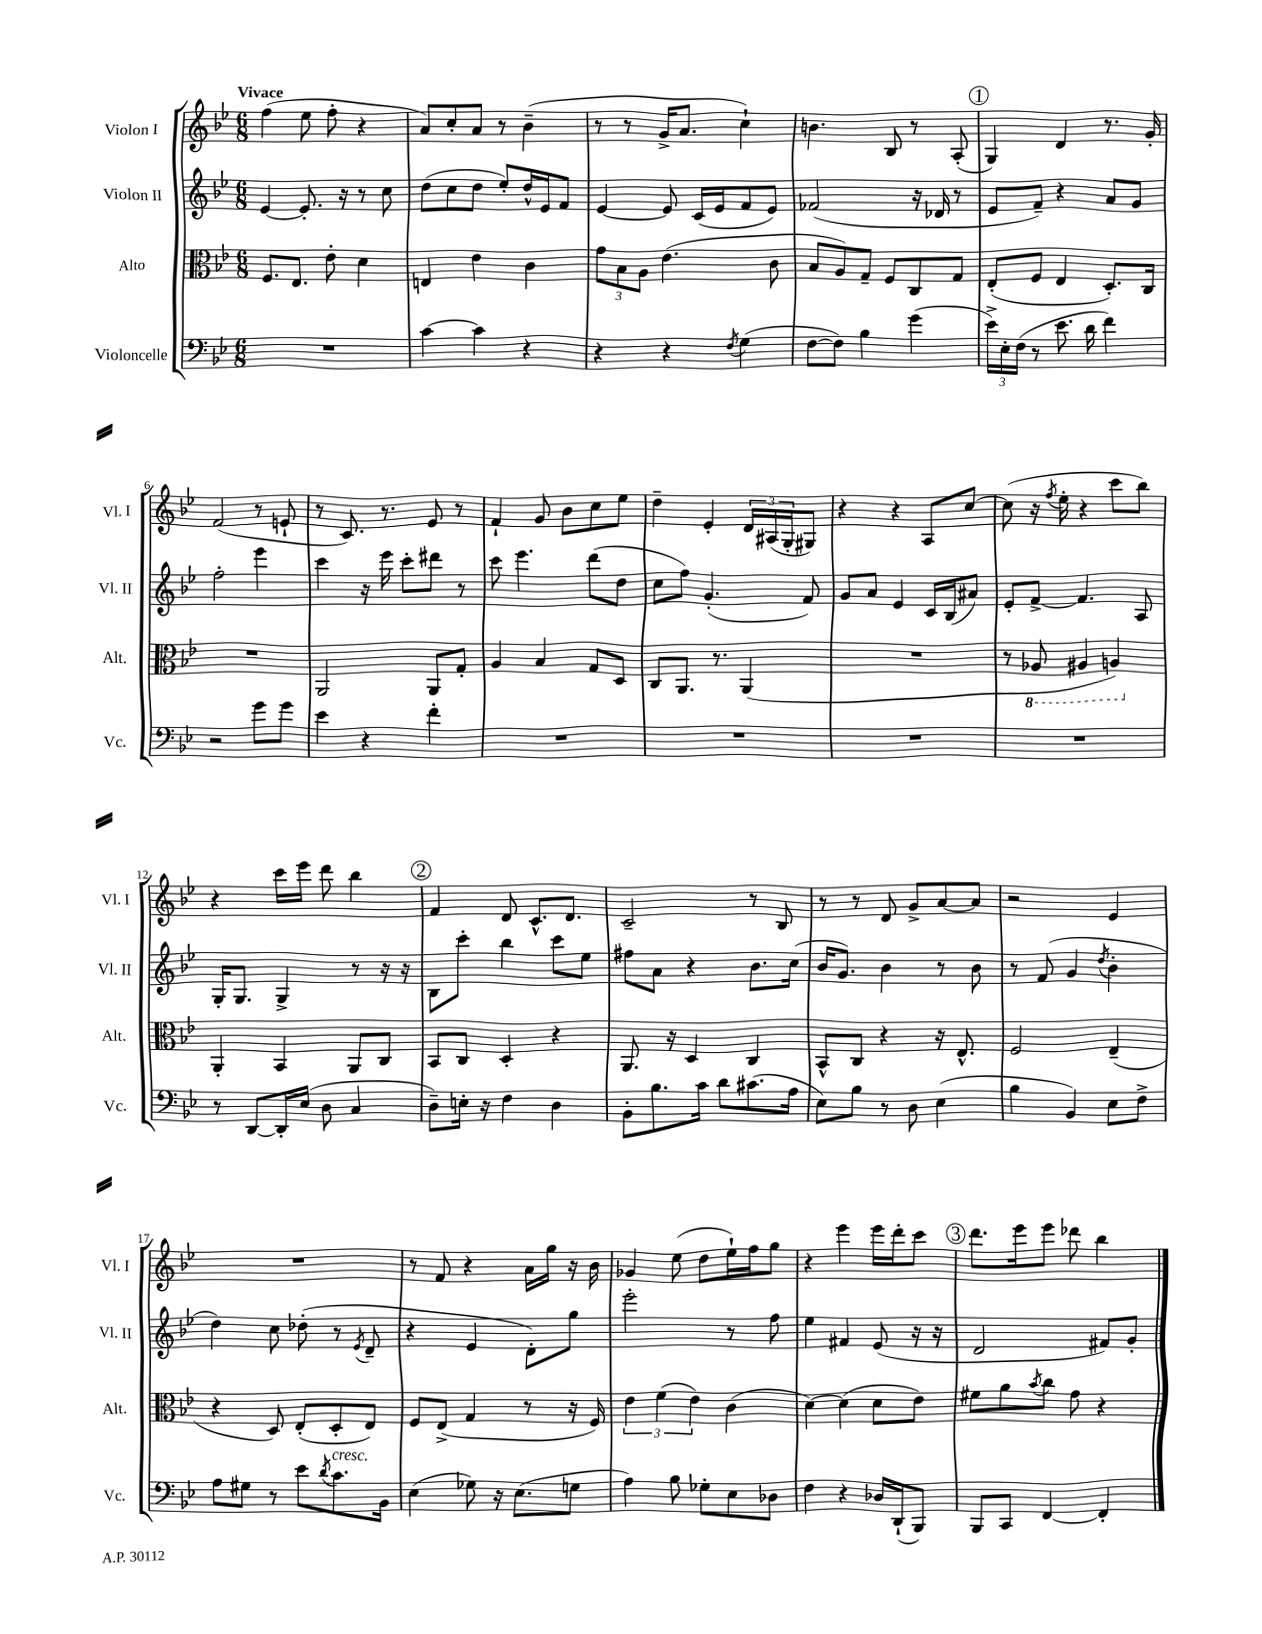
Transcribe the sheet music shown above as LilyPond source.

<<
\new StaffGroup <<
\new Staff = "s0" \with { instrumentName = "Violon I" shortInstrumentName = "Vl. I" } {
    \clef treble \key bes \major \numericTimeSignature \time 6/8 \tempo "Vivace"
    f''4( ees''8 f''8-. r4 |
    a'8) c''8-. a'8 r8 bes'4--( |
    r8 r8 g'16-> a'8. c''4-!) |
    b'4. bes8 r8 a8-.( |
    \mark \markup { \circle "1" } g4) d'4 r8. g'16-. |
    f'2( r8 e'8-! |
    r8 c'8.) r8. ees'8 r8 |
    f'4-! g'8 bes'8 c''8 ees''8 |
    d''4-- ees'4-. \tuplet 3/2 { d'16 ais16( g16-. } gis8) |
    r4 r4 a8 c''8~ |
    c''8( r16 \acciaccatura { f''8 } ees''16-. r4 c'''8 bes''8) |
    r4 c'''16 ees'''16 d'''8 bes''4 |
    \mark \markup { \circle "2" } f'4 d'8 c'8.-^ d'8. |
    c'2-- r8 bes8 |
    r8 r8 d'8 g'8-> a'8~ a'8 |
    r2 ees'4 |
    R2. |
    r8 f'8 r4 a'16 g''16 r16 bes'16 |
    ges'4 ees''8( d''8 ees''16-!) f''16 g''8 |
    r4 ees'''4 ees'''16 d'''16-. c'''8 |
    \mark \markup { \circle "3" } d'''8. ees'''16 ees'''8 des'''8 bes''4 \bar "|." |
}
\new Staff = "s1" \with { instrumentName = "Violon II" shortInstrumentName = "Vl. II" } {
    \clef treble \key bes \major \numericTimeSignature \time 6/8
    ees'4~ ees'8.-. r16 r8 c''8 |
    d''8( c''8 d''8 ees''8-.) d''16-^ ees'16 f'8 |
    ees'4~ ees'8 c'16( ees'16 f'8 ees'8) |
    fes'2( r16 des'16 r8 |
    \mark \markup { \circle "1" } ees'8 f'8--) r4 a'8 g'8 |
    f''2-. ees'''4 |
    c'''4 r16 ees'''16 c'''8-. dis'''8 r8 |
    c'''8 ees'''4. d'''8( d''8 |
    c''8 f''8) g'4.-.( f'8) |
    g'8 a'8 ees'4 c'16 bes16( ais'8) |
    ees'8-. f'8~-> f'4. a8 |
    g16-. g8. g4-> r8 r16 r16 |
    \mark \markup { \circle "2" } bes8 c'''8-. bes''4 c'''8 ees''8 |
    fis''8 a'8 r4 bes'8. c''16( |
    bes'16 g'8.) bes'4 r8 bes'8 |
    r8 f'8( g'4 \acciaccatura { d''8 } bes'4-. |
    d''4) c''8 des''8-.( r8 \acciaccatura { ees'8 } d'8-- |
    r4 ees'4 d'8-.) g''8 |
    ees'''2-. r8 f''8 |
    ees''4 fis'4 ees'8( r16 r16 |
    \mark \markup { \circle "3" } d'2 fis'8) g'8-. \bar "|." |
}
\new Staff = "s2" \with { instrumentName = "Alto" shortInstrumentName = "Alt." } {
    \clef alto \key bes \major \numericTimeSignature \time 6/8
    f8. ees8. ees'8-. d'4 |
    e4 ees'4 c'4 |
    \tuplet 3/2 { g'8 bes8 a8 } ees'4.( c'8 |
    bes8 a8) g8-- f8 c8 g8 |
    \mark \markup { \circle "1" } ees8-.( f8 ees4 d8.-.) c16 |
    R2. |
    a,2 a,8 g8-. |
    a4 bes4 g8 d8 |
    c8 a,8. r8. a,4( |
    R2. |
    r8 \ottava #-1 aes,8 ais,4 a,4) \ottava #0 |
    a,4-. bes,4 a,8 c8 |
    \mark \markup { \circle "2" } bes,8 c8 d4-. r4 |
    a,8. r16 d4 c4 |
    bes,8-^ c8 r4 r16 ees8.-^ |
    f2 ees4--( |
    r4 d8) ees8-.( d8-. ees8) |
    f8 ees8->( g4 r8 r16 f16) |
    \tuplet 3/2 { ees'4 f'4( ees'4) } c'4( |
    d'4~) d'4( d'8 ees'8) |
    \mark \markup { \circle "3" } fis'8 a'8 \acciaccatura { bes'8 } c''8 g'8 r4 \bar "|." |
}
\new Staff = "s3" \with { instrumentName = "Violoncelle" shortInstrumentName = "Vc." } {
    \clef bass \key bes \major \numericTimeSignature \time 6/8
    R2. |
    c'4~ c'4 r4 |
    r4 r4 \acciaccatura { f8 } g4( |
    f8~ f8) bes4 g'4( |
    \mark \markup { \circle "1" } \tuplet 3/2 { ees'16->) ees16-. f16( } r8 ees'8. d'16 f'4) |
    r2 g'8 g'8 |
    ees'4 r4 f'4-. |
    R2. |
    R2. |
    R2. |
    R2. |
    r8 d,8~ d,16-. ees16( d8 c4 |
    \mark \markup { \circle "2" } d8--) e16-. r16 f4 d4 |
    bes,8-. bes8. c'16 d'8 cis'8.( a16 |
    ees8) bes8 r8 d8 ees4( |
    bes4 bes,4) ees8 f8-> |
    a8 gis8 r8 ees'8 \acciaccatura { d'8 } c'8.^\markup { \italic "cresc." } bes,16 |
    ees4( ges8) r16 ees8.( g8 |
    a4) bes8 ges8-. ees8 des8 |
    f4 r4 des16 d,16-!( bes,,8) |
    \mark \markup { \circle "3" } bes,,8 c,8 f,4~ f,4-. \bar "|." |
}
>>
>>
